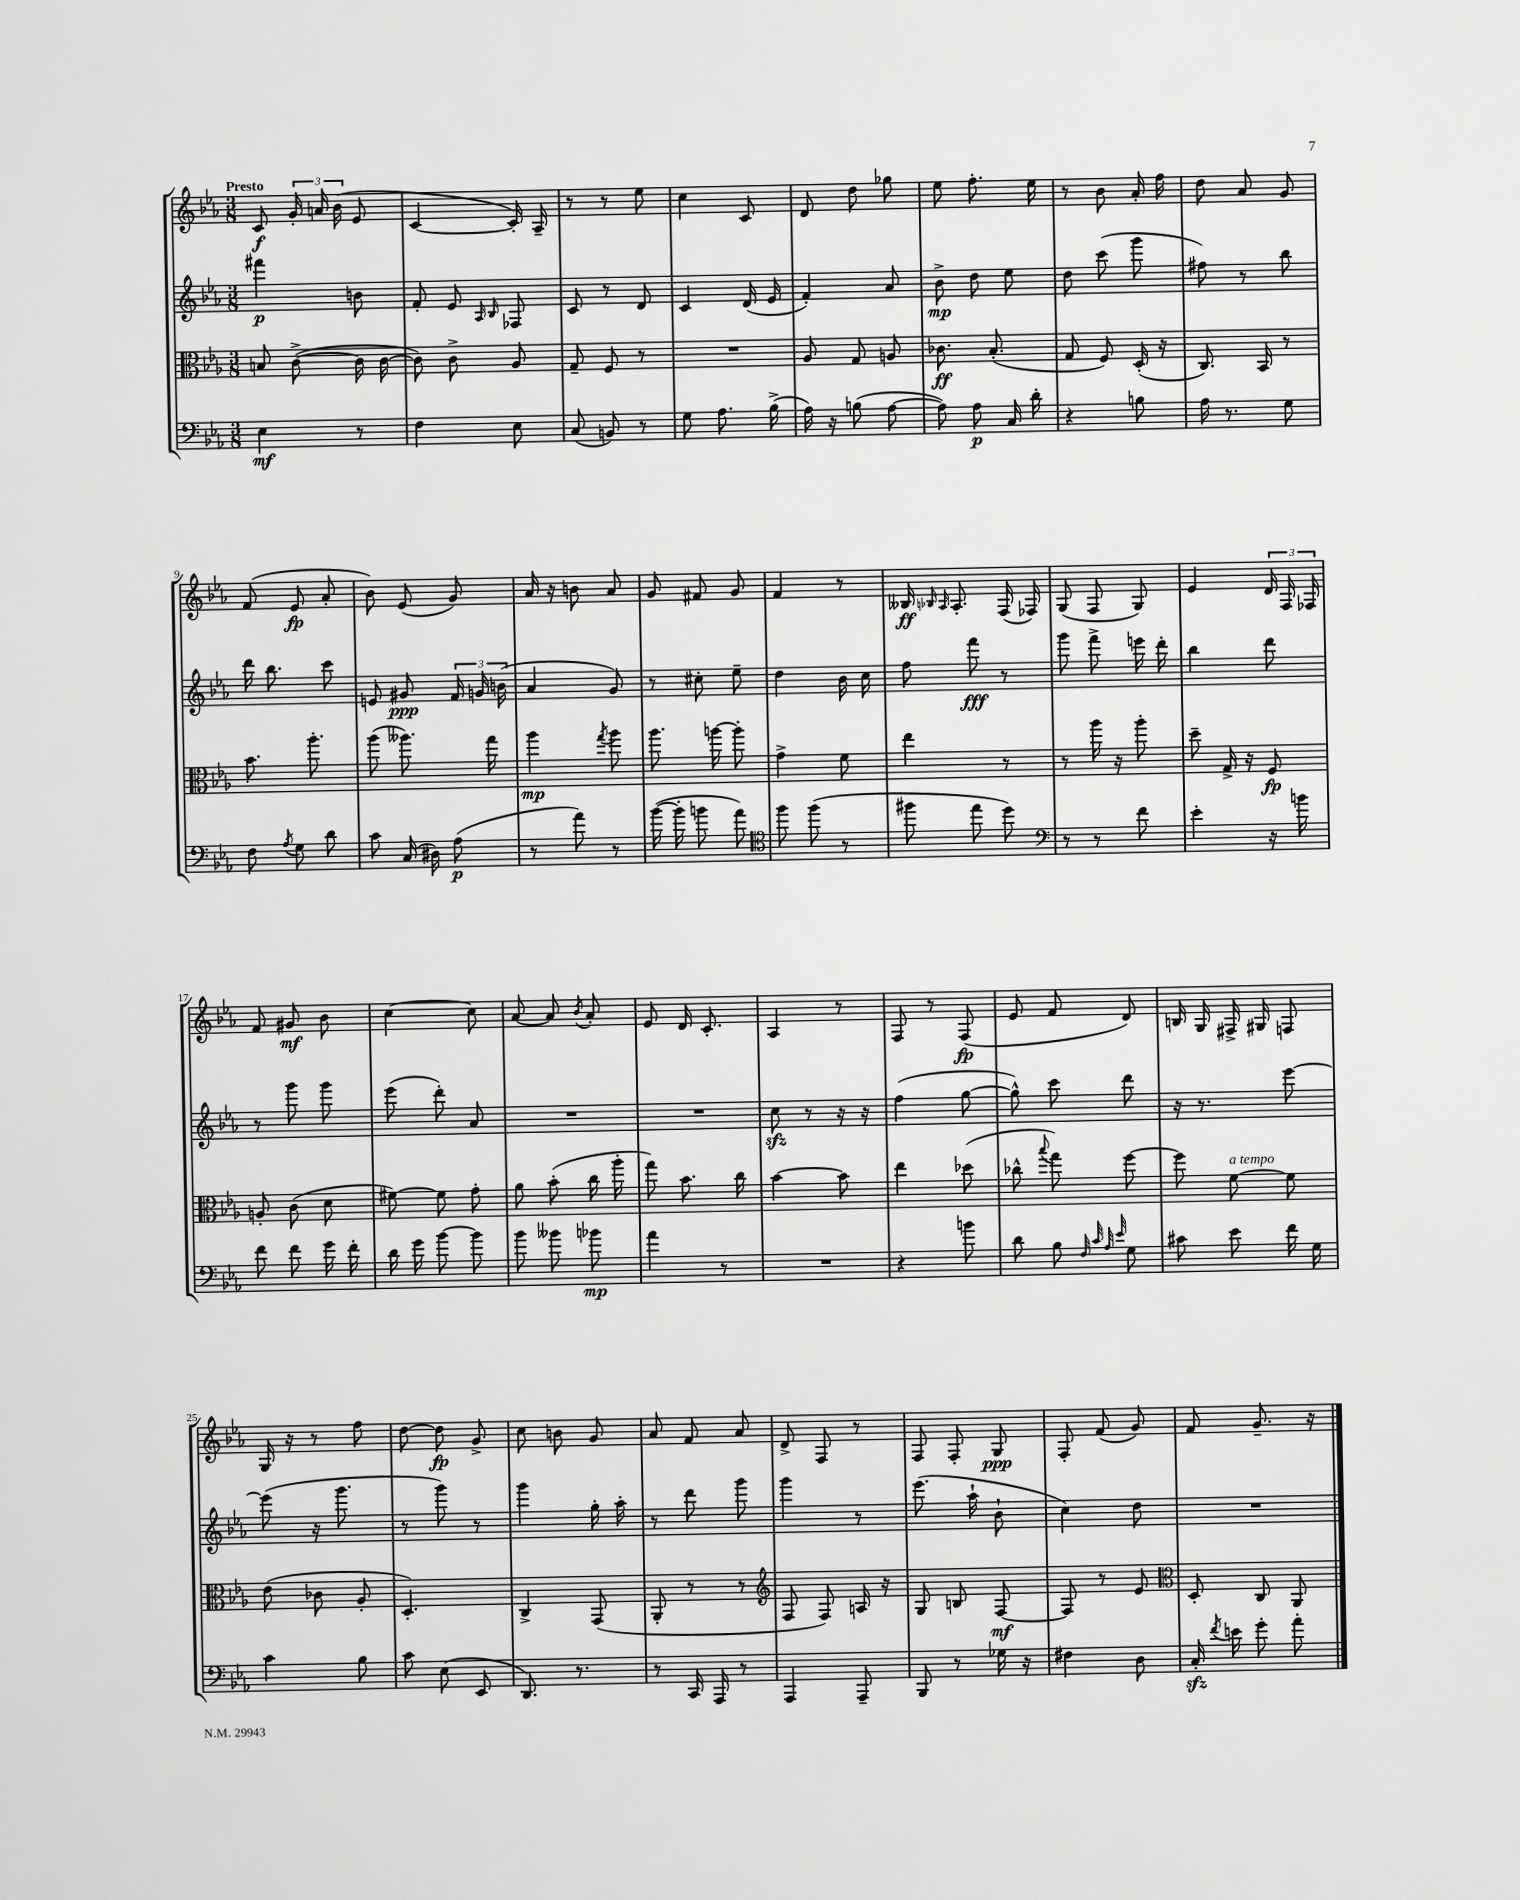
<<
\new StaffGroup <<
\new Staff = "s0" {
    \clef treble \key ees \major \numericTimeSignature \time 3/8 \tempo "Presto"
    \autoBeamOff c'8\f \tuplet 3/2 { g'16-. a'16 bes'16( } ees'8 |
    c'4~ c'16-.) aes16-- |
    r8 r8 ees''8 |
    c''4 c'8 |
    d'8 d''8 ges''8 |
    ees''8 f''8.-. ees''16 |
    r8 bes'8 aes'16-. f''16 |
    d''8 aes'8 g'8 |
    f'8( ees'8\fp aes'8-. |
    bes'8) ees'8( g'8) |
    aes'16 r16 b'8 aes'8 |
    g'8 fis'8 g'8 |
    f'4 r8 |
    beses16\ff \grace { bes16 aes16 } aes8.-. f16( fes16) |
    g8( f8 g8) |
    ees'4 \tuplet 3/2 { d'16 f16 fes16 } |
    f'8 gis'8\mf bes'8 |
    c''4~ c''8 |
    aes'8~ aes'8 \acciaccatura { bes'8 } aes'8-. |
    ees'8 d'16 c'8.-. |
    aes4 r8 |
    f8 r8 f8\fp( |
    ees'8 f'8 d'8) |
    b16 g16 fis16-> gis16 f8 |
    g16 r16 r8 f''8 |
    d''8~ d''8\fp g'8-> |
    c''8 b'8 g'8 |
    aes'8 f'8 aes'8 |
    d'8-> f8 r8 |
    f8 f8-. g8\ppp |
    f8-. f'8( g'8) |
    f'8 g'8.-- r16 \bar "|." |
}
\new Staff = "s1" {
    \clef treble \key ees \major \numericTimeSignature \time 3/8
    \autoBeamOff fis'''4\p b'8 |
    f'8-. ees'8 \grace { aes16 bes16 } fes8 |
    c'8 r8 d'8 |
    c'4 d'16( ees'16 |
    f'4-.) aes'8 |
    bes'8->\mp d''8 ees''8 |
    d''8 c'''8( g'''8 |
    fis''8) r8 bes''8 |
    d'''16 bes''8. c'''8 |
    e'8 gis'8\ppp \tuplet 3/2 { f'16 g'16 b'16( } |
    aes'4 g'8) |
    r8 cis''8-. ees''8-- |
    d''4 bes'16 c''16 |
    f''8 f'''8\fff r8 |
    g'''8 f'''8-> e'''16 d'''16-. |
    bes''4 d'''8 |
    r8 g'''8 g'''8 |
    ees'''8( d'''8-.) aes'8 |
    R4. |
    R4. |
    c''8\sfz r8 r16 r16 |
    f''4( g''8~ |
    g''8-^) c'''8 d'''8 |
    r16 r8. ees'''8~ |
    ees'''8( r16 g'''8. |
    r8 g'''8) r8 |
    g'''4 g''16-. aes''16-. |
    r8 d'''8 g'''8 |
    g'''4 r8 |
    ees'''8.( aes''16-! bes'8-! |
    c''4) d''8 |
    R4. \bar "|." |
}
\new Staff = "s2" {
    \clef alto \key ees \major \numericTimeSignature \time 3/8
    \autoBeamOff b8 c'8~->( c'16 c'16~ |
    c'8) c'8-> aes8 |
    g8-- f8 r8 |
    R4. |
    aes8 g8 a8 |
    ces'8.\ff bes8.-.( |
    g8 f8) d16-.( r16 |
    c8.) bes,16 r8 |
    bes'8. aes''8.-. |
    aes''8( aeses''8.) g''16 |
    aes''4\mp \acciaccatura { g''8 } aes''8 |
    aes''8. a''16~ a''8-. |
    g'4-> f'8 |
    ees''4 r8 |
    r8 aes''16 r16 aes''8-. |
    d''8-- g16-> r16 f8\fp |
    a8-. c'8( d'8 |
    fis'8~) fis'8 g'8-. |
    aes'8 bes'8-.( c''16 aes''16-. |
    g''8) bes'8. c''16 |
    bes'4~ bes'8 |
    ees''4 des''8( |
    ces''8-^ \appoggiatura { bes''8 } g''8) f''8~ |
    f''8 f'8~^\markup { \italic "a tempo" } f'8 |
    ees'8( ces'8 aes8-. |
    d4.-.) |
    c4-> g,8( |
    aes,8-. r8 r8 |
    \clef treble f8 f8) a16 r16 |
    g8 b8 f8~\mf |
    f8 r8 ees'8 |
    \clef alto d8-. c8 aes,8 \bar "|." |
}
\new Staff = "s3" {
    \clef bass \key ees \major \numericTimeSignature \time 3/8
    \autoBeamOff ees4\mf r8 |
    f4 ees8 |
    c8( b,8) r8 |
    g8 aes8. bes16->( |
    aes16) r16 b8( aes8~ |
    aes8) aes8\p c16 d'16-. |
    r4 b8 |
    aes16 r8. g8 |
    f8 \acciaccatura { aes8 } g8 d'8 |
    c'8 c16( dis16) aes8\p( |
    r8 aes'8) r8 |
    bes'16~( bes'16-. b'8 aes'8) |
    \clef tenor f''8 f''8( r8 |
    fis''8 ees''8 d''8) |
    \clef bass r8 r8 f'8 |
    ees'4-. r16 b'16 |
    f'8 f'8 g'16 f'16-. |
    d'16 g'16 bes'8~ bes'8 |
    bes'8 beses'8 bes'8\mp |
    aes'4 r8 |
    R4. |
    r4 b'8 |
    d'8 bes8 \grace { f32 c'32 aes32 ees'32 } g8 |
    cis'8 ees'8 f'16 g16 |
    c'4 bes8 |
    c'8 ees8( ees,8 |
    d,8.) r8. |
    r8 c,16 aes,,16 r8 |
    aes,,4 aes,,8-- |
    bes,,8 r8 ges16 r16 |
    fis4 d8 |
    c16-.\sfz \acciaccatura { f'8 } e'16 g'8-. aes'8-. \bar "|." |
}
>>
>>
